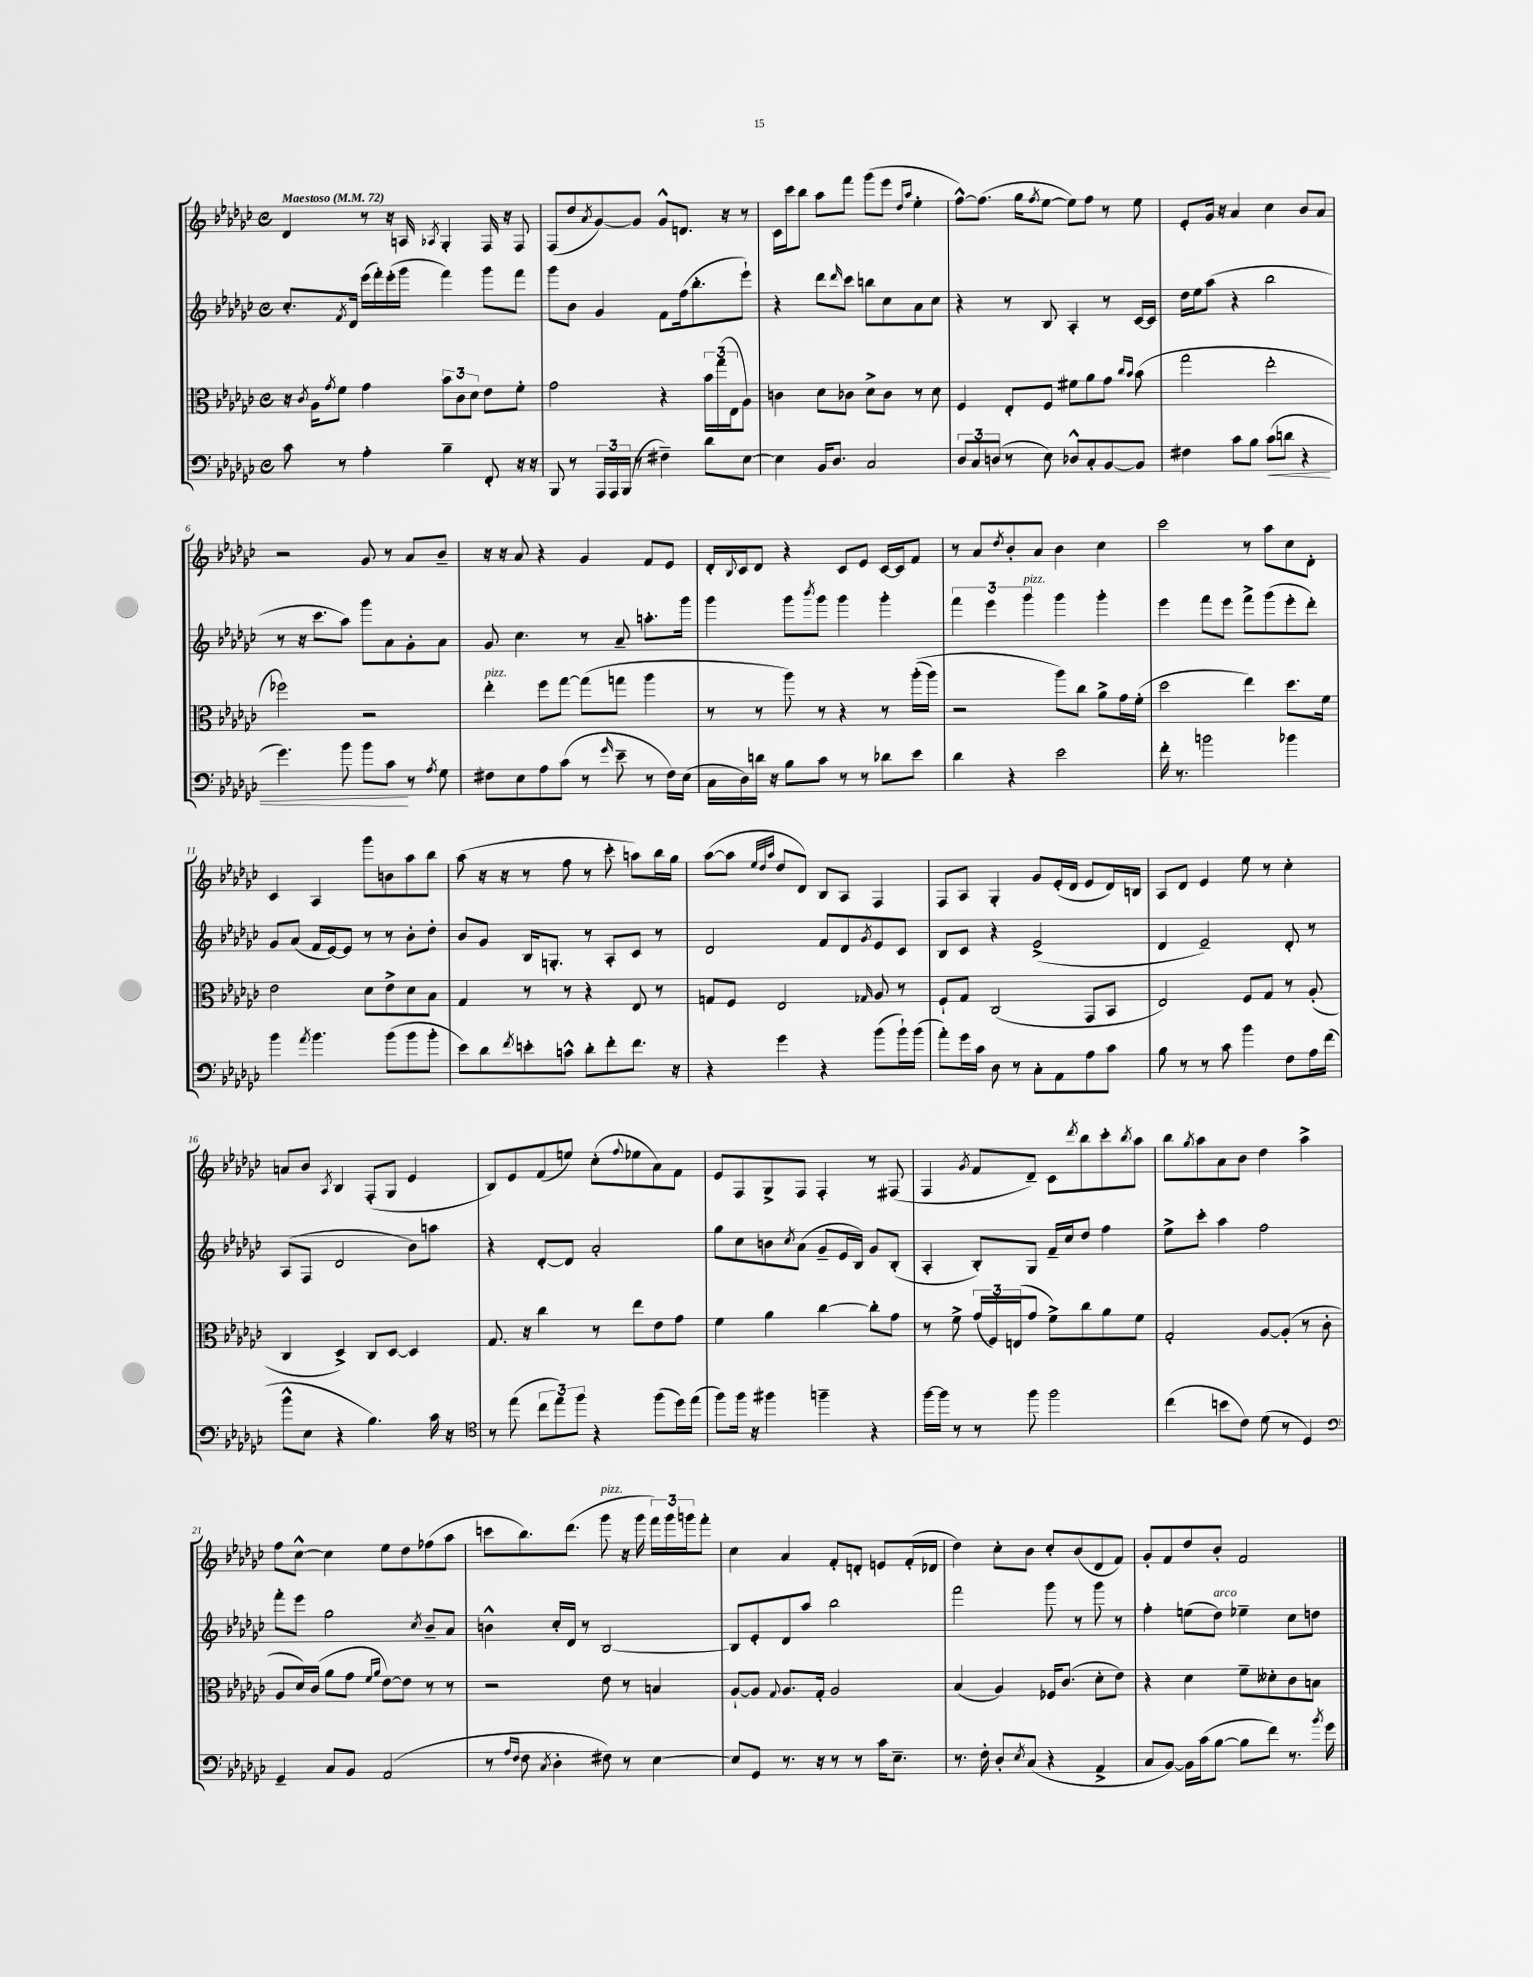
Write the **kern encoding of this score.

**kern	**dynam	**kern	**kern	**kern
*part4	*part4	*part3	*part2	*part1
*staff4	*staff4	*staff3	*staff2	*staff1
*clefF4	*	*clefC3	*clefG2	*clefG2
*k[b-e-a-d-g-c-]	*	*k[b-e-a-d-g-c-]	*k[b-e-a-d-g-c-]	*k[b-e-a-d-g-c-]
*M4/4	*	*M4/4	*M4/4	*M4/4
*met(c)	*	*met(c)	*met(c)	*met(c)
*MM72	*	*MM72	*MM72	*MM72
=1	=1	=1	=1	=1
!	!	!	!	!LO:TX:a:B:t=Maestoso
8c-\	.	16r	8.cc-'/L	4d-/
.	.	8qc-/	.	.
.	.	16A-\KL	.	.
.	.	8qg-/	.	.
8r	.	8f\J	.	.
.	.	.	8qf/	.
.	.	.	16d-/Jk	.
4A-'\	.	4g-\	(16eee-\LL	8r
.	.	.	16fff'\)	.
.	.	.	(16eee-'\	16r
.	.	.	16ggg-\JJ	16An/
.	.	.	.	8qA-X/
4B-~\	.	12b-\L	4fff\)	4G-'/
.	.	12c-\	.	.
.	.	12d-\J	.	.
8FF'/	.	8e-\L	8ggg-\L	16F/
.	.	.	.	16r
16r	.	8f'\J	8fff\J	8F/
16r	.	.	.	.
=2	=2	=2	=2	=2
8BBB-/	.	2g-\	8ggg-\L	(8F/L
8r	.	.	8b-\J	8dd-/
.	.	.	.	8qa-/
24AAA-/LL	.	.	4g-/	[8g-/)
24AAA-/	.	.	.	.
(24BBB-/JJ	.	.	.	.
8r	.	.	.	8g-/J]
4F#X~\)	.	4r	8f\L	8g-^^/L
.	.	.	(16ff\k	8.dn/J
.	.	.	8.bb-'\	.
8d-\L	.	24b-\LL	.	.
.	.	(24gg-\	.	.
.	.	.	.	16r
.	.	24E-\J	.	.
[8E-\J	.	8A-\J)	8eee-`\J)	8r
=3	=3	=3	=3	=3
4E-\]	.	4cn\	4r	16c-\LL
.	.	.	.	16ccc-\J
.	.	.	.	8bb-\J
16BB-/KL	.	8d-\L	8ddd-\L	8aa-\L
8.D-/J	.	.	.	.
.	.	.	16qqddd-/	.
.	.	8c-X\J	8ccc-\J	8fff\J
2C-/	.	8d-^\L	8bbn\L	(8ggg-\L
.	.	8c-\J	8cc-\	8eee-\J
.	.	.	.	16qqdd-/LL
.	.	.	.	16qqaa-/JJ
.	.	8r	8a-\	4ee-'\
.	.	8d-\	8cc-\J	.
=4	=4	=4	=4	=4
12D-/L	.	4F/	4r	[8ff^^\L)
12C-/	.	.	.	.
.	.	.	.	(8.ff\J]
(12Dn/J	.	.	.	.
8r	.	8E-'/L	8r	.
.	.	.	.	16gg-\KL
.	.	.	.	8qff/
8E-\)	.	8F/J	8B-/	[8ee-\J
8D-X^^/L	.	8f#X\L	4A-'/	8ee-\L])
8C-'/	.	8a-\	.	8ff\J
[8BB-/	.	8g-\J	8r	8r
.	.	16qqcc-/LL	.	.
.	.	16qqb-/JJ	.	.
8BB-/J]	.	(8b-\	[16c-/LL	8ee-\
.	.	.	16c-/JJ]	.
=5	=5	=5	=5	=5
4F#X\	.	2gg-\	16dd-\LL	8e-'/L
.	.	.	16ee-\J	.
.	.	.	(8aa-\J	16g-/Jk
.	.	.	.	16r
8c-\L	.	.	4r	4a-/
8B-\J	.	.	.	.
!	!LO:HP:b	!	!	!
(8c-\L	<	2ee-'\	2bb-\	4cc-\
8dn\J	.	.	.	.
4r	.	.	.	8b-/L
.	.	.	.	8a-/J
!!LO:LB:g=z
=6	=6	=6	=6	=6
4.g-\)	.	2ff-X\)	8r	2r
.	.	.	16r	.
.	.	.	8.ccc-\L	.
8b-\	.	.	8aa-\J)	.
8b-\L	.	2r	8ggg-\L	8g-/
8c-\J	.	.	8a-\	8r
8r	[	.	8g-'\	8a-/L
8qA-/	.	.	.	.
8G-\	.	.	8a-\J	8b-~/J
=7	=7	=7	=7	=7
!	!	!LO:TX:a:i:t=pizz.	!	!
8F#X\L	.	4ee-'\	8g-/	16r
.	.	.	.	16r
8E-\	.	.	4.cc-\	8a-/
8A-\	.	8ff\L	.	4r
(8c-\J	.	[8gg-\J	.	.
8r	.	(8gg-\L]	8r	4g-/
16qqg-/	.	.	.	.
8e-~\	.	8ggn\J	8a-~/	.
8r	.	4aa-\	8.aan'\L	8f/L
16F#\LL)	.	.	.	8e-/J
(16E-\JJ	.	.	16ggg-\Jk	.
=8	=8	=8	=8	=8
16C-\LL	.	8r	4ggg-\	16d-'/LL
.	.	.	.	8qqB-/
16D-\)	.	.	.	16c-/J
16dn\JJ	.	8r	.	8d-/J
16r	.	.	.	.
8B-\L	.	8aa-\)	8ggg-\L	4r
.	.	.	8qbbb-/	.
8c-\J	.	8r	8ggg-\J	.
8r	.	4r	4ggg-\	8c-/L
8r	.	.	.	8e-/J
8d-X\L	.	8r	4ggg-'\	[16c-/LL
.	.	.	.	16c-/J]
8e-\J	.	((16aa-'\LL	.	8f/J
.	.	16aa-\JJ)	.	.
=9	=9	=9	=9	=9
4d-\	.	2r	6fff\	8r
.	.	.	.	8a-/L
.	.	.	6eee-\	.
.	.	.	.	8qdd-/
4r	.	.	.	8b-'/
!	!	!	!LO:TX:a:i:t=pizz.	!
.	.	.	6ggg-\	.
.	.	.	.	8a-/J
2e-\	.	8aa-\L)	4ggg-\	4b-\
.	.	8cc-\J	.	.
.	.	8a-^\L	4ggg-'\	4cc-\
.	.	16g-\L	.	.
.	.	(16f'\JJ	.	.
=10	=10	=10	=10	=10
16f'\	.	2dd-\	4eee-\	2ccc-\
8.r	.	.	.	.
2bn\	.	.	8fff\L	.
.	.	.	8eee-\J	.
.	.	4ee-\)	8fff^\L	8r
.	.	.	(8ggg-\	8aa-\L
4b-X\	.	8.dd-\L	8eee-'\	8cc-\
.	.	.	8ddd-'\J)	8d-'\J
.	.	16f\Jk	.	.
!!LO:LB:g=z
=11	=11	=11	=11	=11
4b-\	.	2e-\	8g-/L	4c-/
.	.	.	(8a-/J	.
8qa-/	.	.	.	.
4.b-\	.	.	16f/LL	4A-/
.	.	.	[16e-/J)	.
.	.	.	8e-/J]	.
.	.	8d-\L	8r	8ggg-\L
(8b-\L	.	8e-^\	8r	8bn\
8b-\	.	8d-\	8b-'\L	8aa-\
8b-'\J	.	8B-\J	8dd-'\J	8bb-\J
=12	=12	=12	=12	=12
8e-\L)	.	4G-/	8b-/L	(8aa-\
8d-\	.	.	8g-/J	16r
.	.	.	.	16r
8qf/	.	.	.	.
8en'\	.	8r	16B-/KL	8r
.	.	.	8.Gn'/J	.
8cn^^\J	.	8r	.	8ff\
8d-'\L	.	4r	8r	8r
8f'\	.	.	8A-'/L	8ccc-'\
8.f\J	.	8E-/	8c-/J	8aan\L)
.	.	8r	8r	16bb-\L
16r	.	.	.	16gg-\JJ
=13	=13	=13	=13	=13
4r	.	8Gn/L	2d-/	([8aa-\L
.	.	8F/J	.	8aa-\J]
.	.	.	.	32qqee-/LLL
.	.	.	.	32qqdd-/
.	.	.	.	32qqaa-/JJJ
4g-\	.	2E-/	.	8dd-/L
.	.	.	.	8d-/J)
4r	.	.	8f/L	8B-/L
.	.	.	8d-/	8A-/J
.	.	16qqG-X/	8qg-/	.
(8b-\L	.	8A-/	8e-/	4F/
16b-`\L)	.	8r	8c-/J	.
(16b-\JJ	.	.	.	.
=14	=14	=14	=14	=14
8a-'\L)	.	8F`/L	8B-/L	8F/L
16g-\L	.	8G-/J	8c-/J	8A-/J
16c-\JJ	.	.	.	.
8D-\	.	(2C-/	4r	4G-'/
8r	.	.	.	.
8C-'\L	.	.	(2e-^/	8g-/L
8AA-\	.	.	.	(16e-'/L
.	.	.	.	16d-/JJ
8A-\	.	8GG-/L	.	8e-/L
8c-\J	.	8BB-/J	.	16d-/L)
.	.	.	.	16Bn/JJ
=15	=15	=15	=15	=15
8B-\	.	2E-/)	4d-/	8A-/L
8r	.	.	.	8d-/J
8r	.	.	2e-~/)	4e-/
8c-\	.	.	.	.
4b-\	.	8F/L	.	8ee-\
.	.	8G-/J	.	8r
8F\L	.	8r	8d-'/	4cc-'\
16A-\L	.	(8A-'/	8r	.
(16f\JJ	.	.	.	.
!!LO:LB:g=z
=16	=16	=16	=16	=16
8b-^^\L	.	4C-/	(8A-/L	8an/L
8E-\J	.	.	8F/J	8b-/J
.	.	.	.	8qA-/
4r	.	4D-^/)	2d-/	4B-/
4.B-\)	.	8C-/L	.	(8F'/L
.	.	[8D-/J	.	8G-/J
.	.	4D-/]	8b-\L)	4e-/
16c-\	.	.	8aan\J	.
16r	.	.	.	.
=17	=17	=17	=17	=17
*clefC4	*	*	*	*
8r	.	8.G-/	4r	8B-/L)
(8ee-\	.	.	.	8e-/
.	.	16r	.	.
12cc-\L	.	4cc-\	[8d-'/L	(8f/
12ee-\)	.	.	.	.
.	.	.	8d-/J]	8een/J)
12ff\J	.	.	.	.
4r	.	8r	2a-'/	(8cc-'\L
.	.	.	.	8qqff/
.	.	8ee-\L	.	8ee-X\
(8ff\L	.	8e-\	.	8a-\)
16dd-\L)	.	8g-\J	.	8f\J
(16ee-\JJ	.	.	.	.
=18	=18	=18	=18	=18
8ff\L)	.	4f\	8gg-\L	8e-/L
16ff\Jk	.	.	8cc-\	8F/
16r	.	.	.	.
4ff#X\	.	4a-\	8bn\	8G-^/
.	.	.	8qcc-/	.
.	.	.	(8a-\J	8F/J
4ffn~\	.	[4cc-\	8g-~/L	4F'/
.	.	.	16e-/L	.
.	.	.	16B-/JJ)	.
4r	.	8cc-'\L]	8g-/L	8r
.	.	8g-\J	(8B-'/J	(8F#X/
=19	=19	=19	=19	=19
[16ff\LL	.	8r	4A-'/	4F/
16ff\JJ]	.	.	.	.
8r	.	8f^\	.	.
.	.	.	.	8qg-/
8r	.	(24g-/LL	8B-'/L)	8f/L
.	.	24F/)	.	.
.	.	(24En/J	.	.
8ff\	.	8g-/J	8G-/J	8d-~/J)
2ff\	.	8f^\L)	16f~/LL	8c-\L
.	.	.	16cc-/J	.
.	.	.	.	8qddd-/
.	.	8cc-\	8dd-/J	8bb-\
.	.	8a-\	4ff\	8ccc-'\
.	.	.	.	8qbb-/
.	.	8f\J	.	8aa-\J
=20	=20	=20	=20	=20
(4cc-\	.	2G-'/	8ee-^\L	8bb-\L
.	.	.	.	8qgg-/
.	.	.	8ccc-'\J	8aa-\
8bn\L	.	.	4aa-\	8a-\
8c-\J)	.	.	.	8b-\J
(8d-\	.	[8A-/L	2ff\	4dd-\
8r	.	(8A-'/J]	.	.
4D-/)	.	8r	.	4aa-^\
.	.	8c-'\	.	.
!!LO:LB:g=z
=21	=21	=21	=21	=21
*clefF4	*	*	*	*
4GG-~/	.	8A-/L	8fff'\L	8ff\L
.	.	16d-/L)	8eee-\J	[8cc-^^\J
.	.	(16c-/JJ	.	.
8C-/L	.	8a-\L	2gg-\	4cc-\]
8BB-/J	.	8g-\J	.	.
.	.	16qqf/LL	.	.
.	.	16qqa-/JJ	.	.
(2AA-/	.	[8e-\L)	.	8ee-\L
.	.	8e-\J]	.	8dd-\
.	.	.	8qcc-/	.
.	.	8r	8b-~/L	(8ff-X\
.	.	8r	8a-/J	8aa-\J
=22	=22	=22	=22	=22
8r	.	2r	4bn^^\	8cccn\L
16qqA-/LL	.	.	.	.
16qqF/JJ	.	.	.	.
8F\	.	.	.	8.bb-\)
8qC-/	.	.	.	.
4D-'\	.	.	16cc-'/LL	.
.	.	.	16d-/JJ	(8.ddd-\J
.	.	.	8r	.
!	!	!	!	!LO:TX:a:i:t=pizz.
8F#X\)	.	8e-\	[2B-/	8ggg-\
8r	.	8r	.	16r
.	.	.	.	16ggg-\
[4E-\	.	4Bn/	.	24fff\LL)
.	.	.	.	24ggg-\
.	.	.	.	24gggn\J
.	.	.	.	8fff'\J
=23	=23	=23	=23	=23
8E-/L]	.	[8A-`/L	8B-/L]	4cc-\
8GG-/J	.	8A-/J]	8e-'/	.
.	.	8qqG-/	.	.
8.r	.	8.A-/L	8d-/	4a-/
.	.	.	8aa-/J	.
16r	.	16G-'/Jk	.	.
8r	.	2A-/	2bb-\	8f'/L
8r	.	.	.	8dn'/J
16c-\KL	.	.	.	8en/L
8.E-~\J	.	.	.	.
.	.	.	.	(16f'/L
.	.	.	.	16d-X/JJ
=24	=24	=24	=24	=24
8.r	.	(4B-/	2fff\	4dd-\)
16F'\	.	.	.	.
8D-'/L	.	4A-/)	.	8cc-'\L
8qE-/	.	.	.	.
(8C-/J	.	.	.	8b-\J
4r	.	16F-X/KL	8ggg-\	8cc-'/L
.	.	(8.c-/J	.	.
.	.	.	8r	(8b-/
4AA-^/	.	8d-'\L	8ggg-\	8d-/
.	.	8e-\J)	8r	8f/J)
=25	=25	=25	=25	=25
8C-/L	.	4r	4ff'\	8g-'/L
[8BB-/J)	.	.	.	8f/
16BB-\LL]	.	4d-\	(8een\L	8dd-/
(16c-\J	.	.	.	.
!	!	!	!LO:TX:a:i:t=arco	!
[8B-\J	.	.	8dd-\J)	8b-'/J
8B-\L]	.	8f~\L	4ee-X~\	2f/
8f\J)	.	8d--X'\	.	.
8.r	.	8c-\	8cc-\L	.
.	.	8Bn\J	8ddn\J	.
8qb-/	.	.	.	.
16g-\	.	.	.	.
==	==	==	==	==
*-	*-	*-	*-	*-
